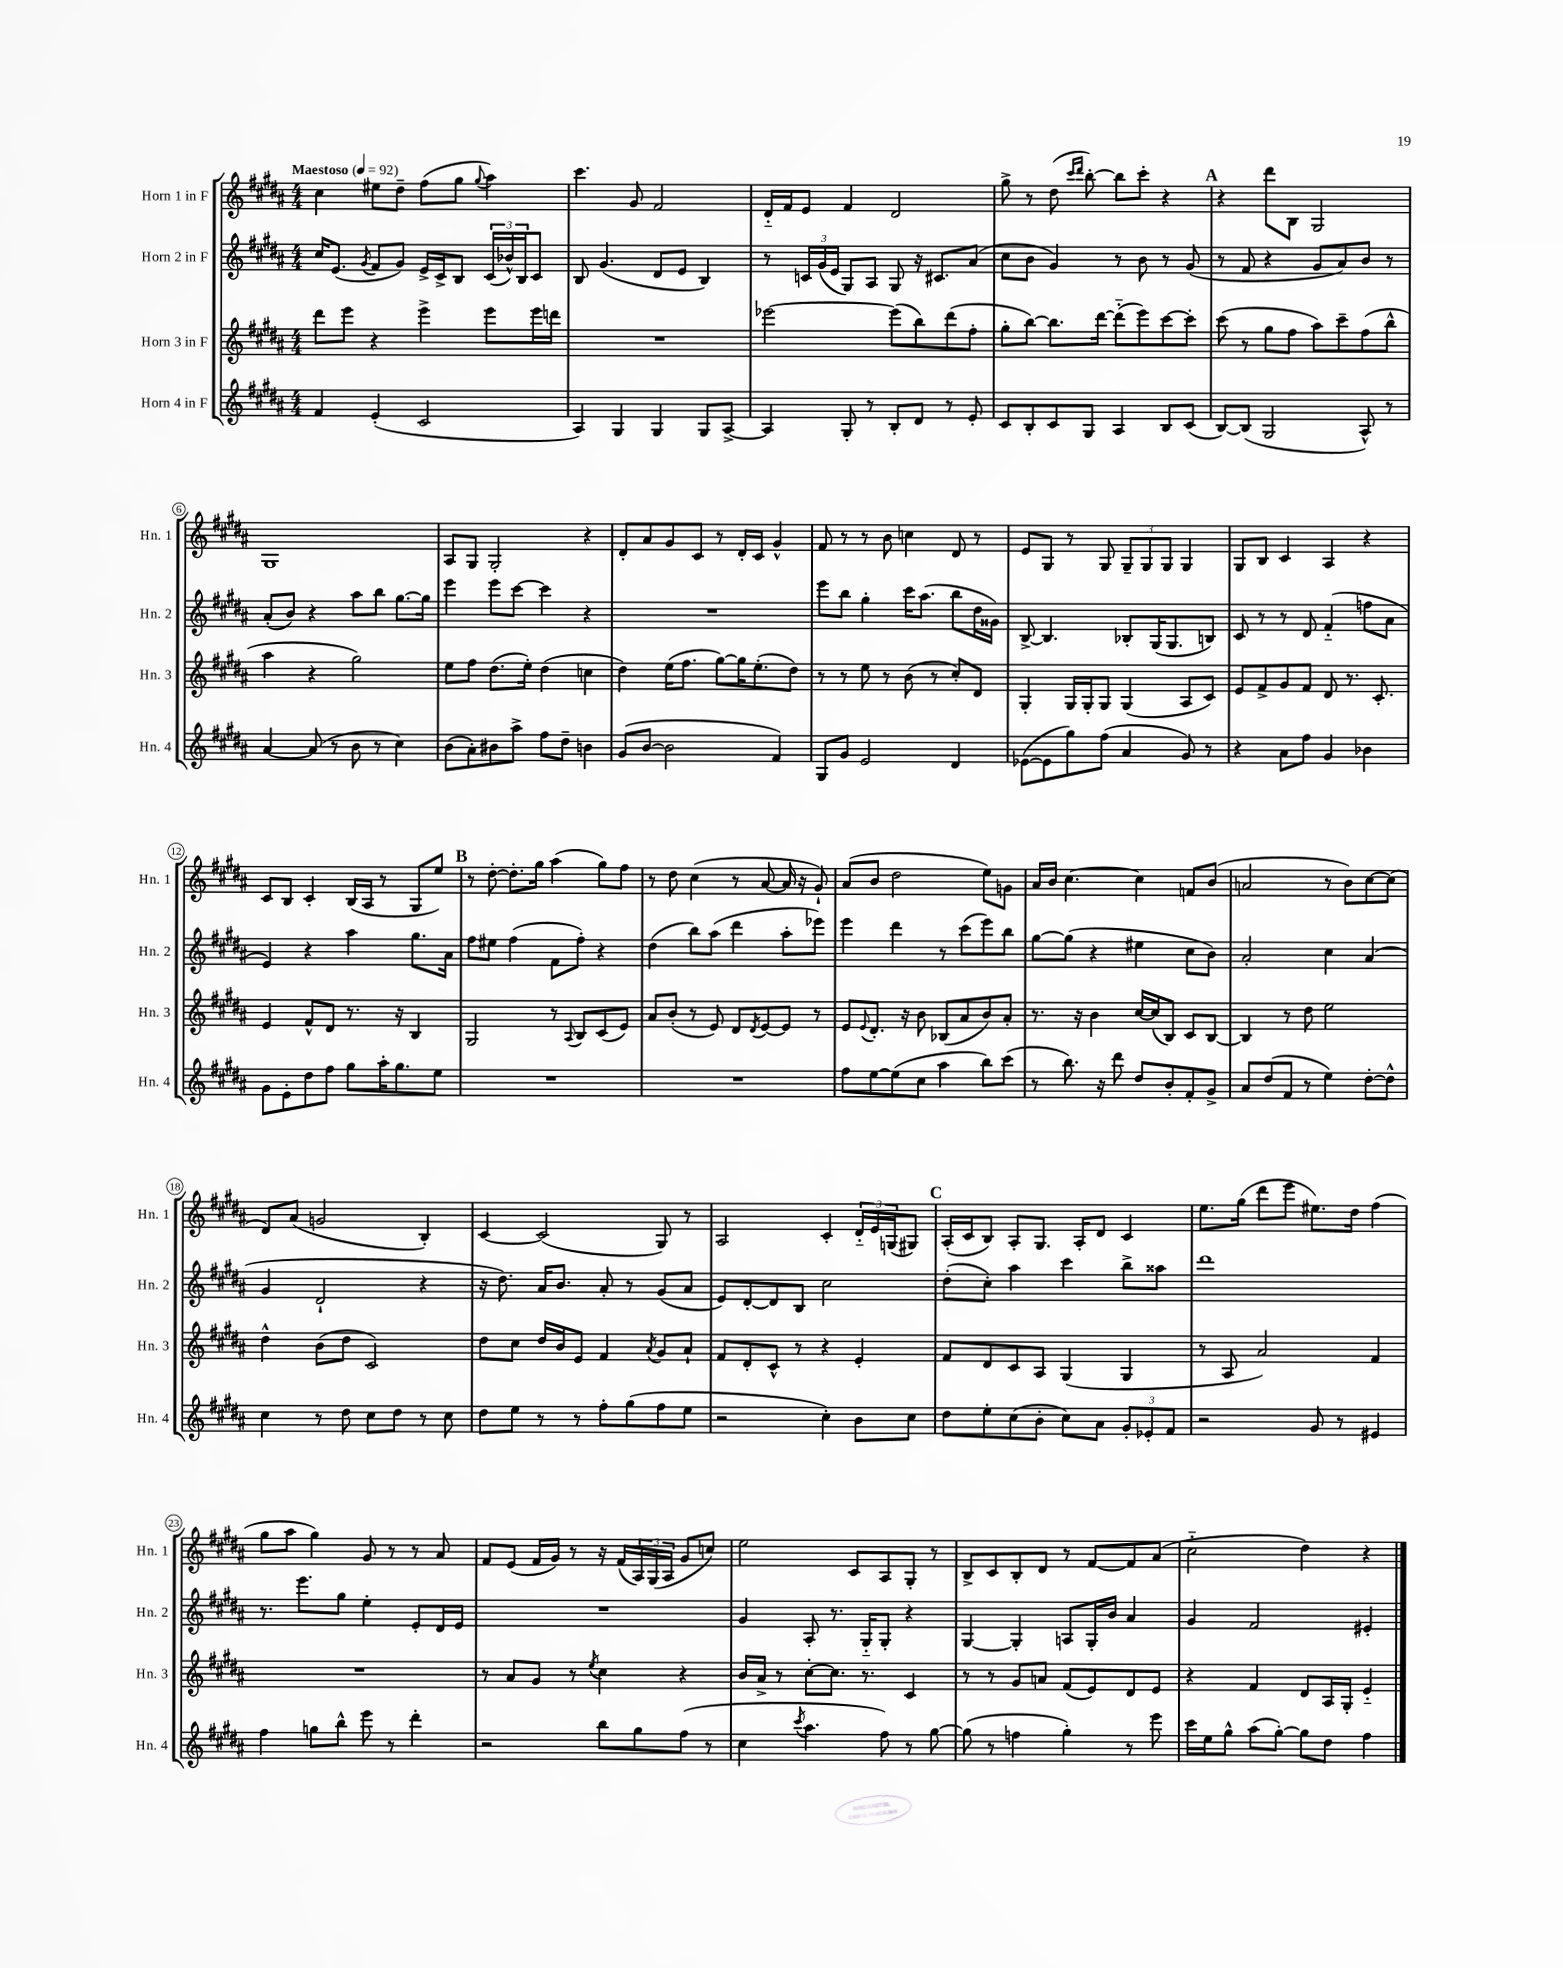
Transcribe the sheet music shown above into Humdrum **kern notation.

**kern	**kern	**kern	**kern
*part4	*part3	*part2	*part1
*staff4	*staff3	*staff2	*staff1
*I"Horn 4 in F	*I"Horn 3 in F	*I"Horn 2 in F	*I"Horn 1 in F
*I'Hn. 4	*I'Hn. 3	*I'Hn. 2	*I'Hn. 1
*clefG2	*clefG2	*clefG2	*clefG2
*k[f#c#g#d#a#]	*k[f#c#g#d#a#]	*k[f#c#g#d#a#]	*k[f#c#g#d#a#]
*M4/4	*M4/4	*M4/4	*M4/4
*MM92	*MM92	*MM92	*MM92
=1	=1	=1	=1
!	!	!	!LO:TX:a:B:t=Maestoso
4f#/	8ddd#\L	16cc#/KL	4cc#\
.	.	(8.e/J	.
.	8eee\J	.	.
.	.	8qg#/	.
(4e'/	4r	8f#/L	8ee#X\L
.	.	8g#/J)	8dd#~\J
2c#/	4eee^\	16e^/LL	(8ff#\L
.	.	16c#^/J	.
.	.	8B/J	8gg#\J
.	.	.	8qqgg#/
.	8eee\L	(24c#/LL	4aa#\)
.	.	24b-X^^/)	.
.	.	24B/J	.
.	16eee\L	8c#/J	.
.	16dddn\JJ	.	.
=2	=2	=2	=2
4A#/)	1r	8B/	4.ccc#\
.	.	(4.g#/	.
4G#/	.	.	.
.	.	.	8g#/
4G#/	.	8d#/L	2f#/
.	.	8e/J	.
8G#/L	.	4B/)	.
[8A#^/J	.	.	.
=3	=3	=3	=3
4A#/]	[2eee-X\	8r	16d#/LL
.	.	.	16f#/J
.	.	24cn/LL	8e/J
.	.	(24g#/	.
.	.	24e/JJ	.
8G#'/	.	8G#/L)	4f#/
8r	.	8A#/J	.
8B'/L	(8eee-\L]	8G#/	2d#/
8d#/J	8bb\)	16r	.
.	.	8.c#X/L	.
8r	(8ddd#\	.	.
8e'/	8ff#'\J	(8a#/J	.
=4	=4	=4	=4
8c#/L	8gg#'\L	8cc#\L	8gg#^\
8B'/	[8bb\J)	8b\J	8r
8c#/	8.bb\L]	4g#/)	(8dd#\
.	.	.	16qqccc#/LL
.	.	.	16qqddd#/JJ
8G#/J	.	.	[8bb'\)
.	[16ddd#\Jk	.	.
4A#/	(8ddd#\L]	8r	8bb\L]
.	8eee\)	8b\	8ccc#'\J
8B/L	[8ccc#\	8r	4r
(8c#/J	8ccc#'\J]	(8g#/	.
!!LO:REH:place=s1:t=A
=5	=5	=5	=5
[8B/L)	(8ccc#\	8r	4r
(8B/J]	8r	8f#/	.
2G#/	8gg#\L	4r	8ddd#\L
.	8ff#\J	.	8B\J
.	8aa#\L)	8g#/L	2G#/
.	8ccc#~\	8a#/)	.
8A#^^/)	(8ff#\	8b/J	.
8r	8bb^^\J	8r	.
!!LO:LB:g=z
=6	=6	=6	=6
[4a#/	4aa#\	(8a#'/L	1G#
.	.	8b/J)	.
(8a#/]	4r	4r	.
8r	.	.	.
8b\	2gg#\)	8aa#\L	.
8r	.	8bb\J	.
4cc#\)	.	[8.gg#\L	.
.	.	16gg#\Jk]	.
=7	=7	=7	=7
(8b\L	8ee\L	4eee\	8A#/L
8a#'\)	8ff#\J	.	8G#/J
8b#X\	(8.dd#\L	8eee\L	2G#'/
8aa#^\J	.	[8ccc#\J	.
.	16ee'\Jk)	.	.
8ff#\L	(4dd#\	4ccc#\]	.
8dd#~\J	.	.	.
4bn\	4ccn\	4r	4r
=8	=8	=8	=8
(8g#/L	4dd#\)	1r	8d#'/L
[8b/J	.	.	8a#/
2b\]	(16ee\KL	.	8g#/
.	8.ff#\J	.	.
.	.	.	8c#/J
.	[8gg#\L)	.	8r
.	16gg#\K]	.	16d#'/LL
.	(8.ee'\	.	16c#/JJ
4f#/)	.	.	4g#^^/
.	8dd#\J)	.	.
=9	=9	=9	=9
8G#/L	8r	8eee\L	8f#/
8g#/J	8r	8bb\J	8r
2e/	8ee\	4gg#'\	8r
.	8r	.	8b\
.	(8b\	16ccc#\KL	4ccn\
.	.	(8.aa#\J	.
.	8r	.	.
4d#/	8cc#'/L)	8bb\L	8d#/
.	8d#/J	16dd#\L	8r
.	.	16g##X\JJ)	.
=10	=10	=10	=10
([8e-X\L	4G#'/	[8B^/	8e/L
8e-\]	.	4.B/]	8G#/J
8gg#\)	16G#/LL	.	8r
.	16G#'/J	.	.
(8ff#\J	8G#/J	.	8G#/
4a#/	(4G#/	8B-X'/L	12G#~/L
.	.	.	12G#/
.	.	(16G#/K	.
.	.	.	12G#/J
.	.	8.G#/	.
8g#/)	8A#/L	.	4G#/
8r	8c#/J)	8Bn/J)	.
=11	=11	=11	=11
4r	8e/L	8c#/	8G#/L
.	8f#^/	8r	8B/J
8a#\L	8g#/	8r	4c#/
8ff#\J	8f#/J	8d#/	.
4g#/	8d#/	(4f#/	4A#/
.	8.r	.	.
4b-X\	.	8ffn\L	4r
.	8.c#'/	.	.
.	.	8a#\J	.
!!LO:LB:g=z
=12	=12	=12	=12
8g#\L	4e/	4e/)	8c#/L
8e'\	.	.	8B/J
8dd#\	8f#^^/L	4r	4c#'/
8ff#\J	8d#/J	.	.
8gg#\L	8.r	4aa#\	(16B/LL
.	.	.	16A#/JJ
16aa#'\K	.	.	8r
8.gg#\	16r	.	.
.	4B/	8.gg#\L	8G#/L
8ee\J	.	.	8ee/J)
.	.	16a#\Jk	.
!!LO:REH:place=s1:t=B
=13	=13	=13	=13
1r	2G#/	8ff#\L	8r
.	.	8ee#X\J	[8dd#'\
.	.	(4ff#\	8.dd#'\L]
.	.	.	16gg#\Jk
.	8r	8f#\L	(4aa#\
.	8qqA#/	.	.
.	8B/L	8ff#'\J)	.
.	(8c#/	4r	8gg#\L)
.	8e/J)	.	8ff#\J
=14	=14	=14	=14
1r	8a#/L	(4dd#\	8r
.	(8b'/J	.	8dd#\
.	8r	8bb\L)	(4cc#\
.	8e/)	(8aa#\J	.
.	8d#/L	4ddd#\	8r
.	8qd#/	.	.
.	[8e/	.	[8a#/
.	8e/J]	8aa#'\L	16a#/]
.	.	.	16r
.	8r	8eee-X\J)	8g#`/)
=15	=15	=15	=15
8ff#\L	8e/L	4eee\	(8a#/L
.	8qqe/	.	.
[8ee\	8.d#'/J	.	8b/J
(8ee\]	.	4ddd#\	2dd#\
.	16r	.	.
8cc#\J	8b\	.	.
4aa#\	(8B-X/L	8r	.
.	8a#/	(8ccc#\L	.
8bb\L)	8b/)	8eee\)	8ee\L)
(8ccc#\J	8a#'/J	8bb\J	8gn\J
=16	=16	=16	=16
8r	8.r	[8gg#\L	16a#/LL
.	.	.	16b/JJ
8.bb\)	.	(8gg#\J]	[4.cc#\
.	16r	.	.
.	4b\	4r	.
16r	.	.	.
8ddd#\	.	.	.
8dd#/L	[16cc#/LL	4ee#X\	4cc#\]
.	(16cc#/J]	.	.
8b'/	8B/J)	.	.
8f#'/	8c#/L	8cc#\L	8fn/L
8g#^/J	[8B/J	8b\J)	(8b/J
=17	=17	=17	=17
8a#/L	4B/]	2a#'/	2an/
(8dd#/	.	.	.
8f#/J	8r	.	.
8r	8dd#\	.	.
4ee\)	2ee\	4cc#\	8r
.	.	.	8b\L)
[8dd#'\L	.	(4a#/	[8cc#\
8dd#^^\J]	.	.	(8cc#\J]
!!LO:LB:g=z
=18	=18	=18	=18
4cc#\	4dd#^^\	4g#/	8d#/L)
.	.	.	(8a#/J
8r	(8b\L	2d#`/	2gn/
8dd#\	8dd#\J	.	.
8cc#\L	2c#/)	.	.
8dd#\J	.	.	.
8r	.	4r	4B'/)
8cc#\	.	.	.
=19	=19	=19	=19
8dd#\L	8dd#\L	16r	[4c#/
.	.	8.dd#\)	.
8ee\J	8cc#\J	.	.
8r	16dd#/LL	16a#/KL	(2c#/]
.	16b/J	8.b/J	.
8r	8e/J	.	.
8ff#'\L	4f#/	8a#'/	.
(8gg#\	.	8r	.
.	8qa#/	.	.
8ff#\	8g#/L	(8g#/L	8G#/)
8ee\J	8a#`/J	8a#/J	8r
=20	=20	=20	=20
2r	8f#/L	8e/L)	2A#/
.	8d#'/	[8d#'/	.
.	8c#^^/J	8d#/]	.
.	8r	8B/J	.
4cc#'\)	4r	2cc#\	4c#'/
8b\L	4e'/	.	24d#/LL
.	.	.	24e/
.	.	.	(24Gn/J
8cc#\J	.	.	8G#X/J)
!!LO:REH:place=s1:t=C
=21	=21	=21	=21
8dd#\L	8f#/L	(8dd#'\L	(16A#'/LL
.	.	.	16c#/J
8ee'\	8d#/	8cc#'\J)	8B/J)
(8cc#\	8c#/	4aa#\	8A#'/L
8b'\J	8A#/J	.	8.G#/J
8cc#\L)	(4G#/	4ccc#\	.
.	.	.	16A#'/KL
8a#\J	.	.	8d#/J
12g#'/L	4G#/	8bb^\L	4c#/
12e-X'/	.	.	.
.	.	8aa##X\J	.
12f#/J	.	.	.
=22	=22	=22	=22
2r	8r	1ddd#	8.ee\L
.	8A#/	.	.
.	.	.	(16gg#\Jk
.	2a#/)	.	8ddd#\L
.	.	.	8eee\J
8g#/	.	.	8.ee#X\L)
8r	.	.	.
.	.	.	16dd#\Jk
4e#X/	4f#/	.	(4ff#\
!!LO:LB:g=z
=23	=23	=23	=23
4ff#\	1r	8.r	8gg#\L
.	.	.	8aa#\J
.	.	8.eee\L	.
8ggn\L	.	.	4gg#\)
8bb^^\J	.	8gg#\J	.
8eee\	.	4ee'\	8g#/
8r	.	.	8r
4ddd#'\	.	8e'/L	8r
.	.	16d#/L	8a#/
.	.	16e/JJ	.
=24	=24	=24	=24
2r	8r	1r	8f#/L
.	8a#/L	.	(8e/J
.	8g#/J	.	16f#/LL
.	.	.	16g#/JJ)
.	8r	.	8r
.	8qee/	.	.
8bb\L	4cc#\	.	16r
.	.	.	(16f#/LL
8gg#\	.	.	24A#/)
.	.	.	(24G#/
.	.	.	24A#/JJ
(8ff#\J	4r	.	8g#/L
8r	.	.	8ccn/J)
=25	=25	=25	=25
4cc#\	16b/LL	4g#/	2ee\
.	16a#^/JJ	.	.
.	8r	.	.
8qccc#/	.	.	.
4.aa#\	[8cc#'\L	8A#'/	.
.	8.cc#\J]	8.r	.
.	.	.	8c#/L
.	8.r	16G#/KL	.
8ff#\)	.	8G#'/J	8A#/
8r	4c#/	4r	8G#'/J
[8gg#\	.	.	8r
=26	=26	=26	=26
(8gg#\]	8r	[4G#/	8B^/L
8r	8r	.	8c#/
4ffn\	8g#/L	4G#'/]	8B'/
.	8an/J	.	8d#/J
4gg#'\)	(8f#/L	8An/L	8r
.	8e/)	16G#'/L	[8f#/L
.	.	16b/JJ	.
8r	8d#/	4a#/	8f#/]
8eee\	8e/J	.	(8a#/J
=27	=27	=27	=27
16ccc#\LL	4r	4g#/	2cc#\
16ee\J	.	.	.
8gg#^^\J	.	.	.
(8aa#\L	4f#/	2f#/	.
[8gg#'\J)	.	.	.
8gg#\L]	8d#/L	.	4dd#\)
8dd#\J	16A#/L	.	.
.	16G#'/JJ	.	.
4ff#\	4e/	4e#X'/	4r
==	==	==	==
*-	*-	*-	*-
